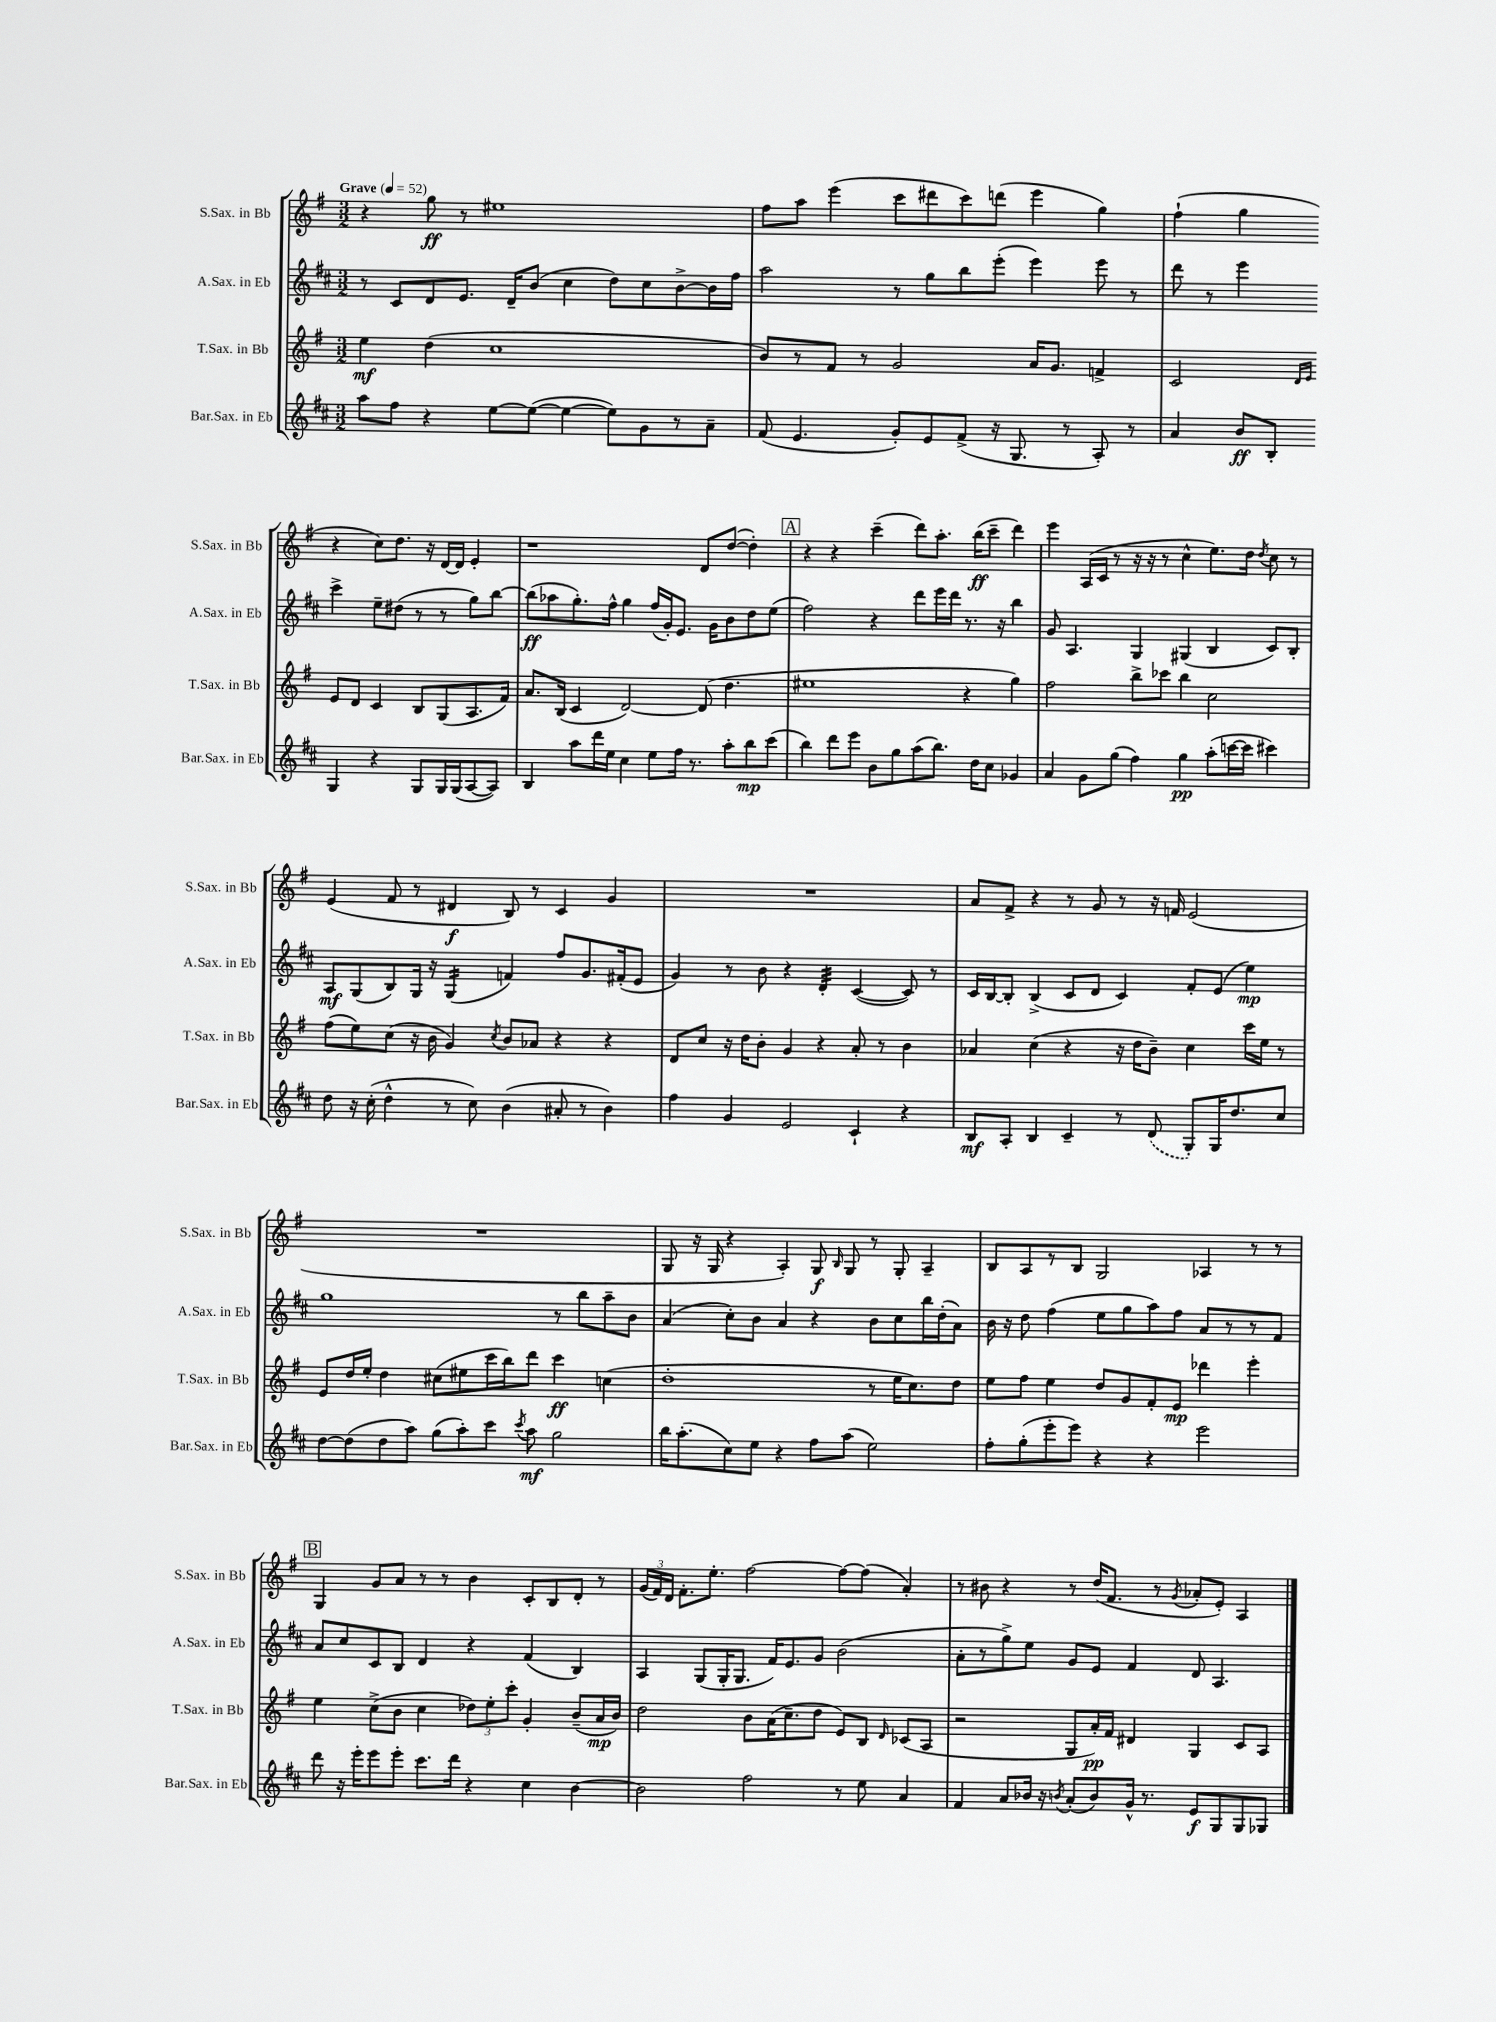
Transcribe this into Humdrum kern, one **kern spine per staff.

**kern	**kern	**kern	**kern
*staff4	*staff3	*staff2	*staff1
*clefG2	*clefG2	*clefG2	*clefG2
*k[f#c#]	*k[f#]	*k[f#c#]	*k[f#]
*M3/2	*M3/2	*M3/2	*M3/2
*MM52	*MM52	*MM52	*MM52
8aa	4ee	8r	4r
8ff#	.	8c#	.
4r	(4dd	8d	8gg
.	.	8.e	8r
[8ee	1cc	.	1ee#
.	.	16d~	.
(8ee_	.	(8b	.
4ee_	.	4cc#	.
8ee])	.	8dd)	.
8g	.	8cc#	.
8r	.	[8b^	.
8a~	.	16b]	.
.	.	16ff#	.
=	=	=	=
(8f#	8b)	2aa	8ff#
4.e	8r	.	8aa
.	8f#	.	(4eee
.	8r	.	.
8g')	2g	8r	8ccc
8e	.	8gg	8ddd#
(8f#^	.	8bb	8ccc)
16r	.	(8eee'	(8ddd
8.G	.	.	.
.	16a	4eee)	4eee
.	8.g	.	.
8r	.	.	.
8A')	4f^	8eee	4gg)
8r	.	8r	.
=	=	=	=
4a	2c	8ddd	(4ff#`
.	.	8r	.
8b	.	4eee	4gg
8B'	.	.	.
.	16qqd	.	.
.	16qqe	.	.
4G	8e	4ccc#^	4r
.	8d	.	.
4r	4c	8ee~	8cc)
.	.	(8dd#	8.dd
8G	8B	8r	.
.	.	.	16r
16G	(8G	8r	[16d
(16G	.	.	16d]
[8A	8.A	8gg)	4e'
8A])	.	[8bb	.
.	16f#)	.	.
=	=	=	=
4B	8.a	(8bb]	1r
.	.	8aa-	.
.	(16B	.	.
8aa	4c	8.gg')	.
16ddd	.	.	.
16ee	.	16ff#^^	.
4cc#	[2d)	4gg	.
8ee	.	(16ff#	.
.	.	16g')	.
16ff#	.	8.e	.
8.r	.	.	.
.	(8d]	.	8d
.	.	16g	.
8aa'	4.dd	8b	([8dd
8bb	.	8dd	4dd'])
(8ccc#	.	(8ee	.
=	=	=	=
4bb)	1ee#	2ff#)	4r
8ddd	.	.	4r
8eee	.	.	.
8b	.	4r	(4ccc~
8gg	.	.	.
(8aa	.	8ddd	8ddd)
8.bb)	.	16eee	8.aa'
.	.	16ddd	.
.	4r	8.r	.
16dd	.	.	(16bb
8cc#	.	.	8ccc~
.	.	16r	.
4g-	4gg)	4bb	4ddd)
=	=	=	=
4a	2ff#	8g	4eee
.	.	4.A	.
8g	.	.	(16A
.	.	.	16c
(8gg	.	.	8r
4ff#)	8bb^	4G	16r
.	.	.	16r
.	8ccc-	.	8r
4gg	4bb	(4G#	4cc^^
(8aa'	2cc	4B	8.ee)
[16ccc	.	.	.
16ccc]	.	.	16dd
.	.	.	8qdd
4ccc#)	.	8c#)	8cc
.	.	8B'	8r
=	=	=	=
8dd	(8ff#	8A	(4e
16r	8ee)	(8G	.
(16cc#'	.	.	.
4dd^^	(8cc	8B)	8f#
.	16r	16G	8r
.	16b	16r	.
8r	4g)	(4G	4d#
8cc#)	.	.	.
.	8qcc	.	.
(4b	8b	4f)	8B)
.	8a-	.	8r
8a#'	4r	8ff#	4c
8r	.	8.g	.
4b)	4r	.	4g
.	.	(16f#'	.
.	.	8e	.
=	=	=	=
4ff#	8d	4g)	1.r
.	8cc	.	.
4g	16r	8r	.
.	16dd	.	.
.	8b'	8b	.
2e	4g	4r	.
.	4r	4d'	.
4c#`	8a'	([4c#	.
.	8r	.	.
4r	4b	8c#])	.
.	.	8r	.
=	=	=	=
8B	4a-	16c#	8a
.	.	[16B	.
8A'	.	8B']	8f#^
4B	(4cc	(4B^	4r
4c#~	4r	8c#	8r
.	.	8d	8g
8r	16r	4c#)	8r
.	16dd	.	.
(8d	8b~)	.	16r
.	.	.	16f
8G')	4cc	8f#'	(2e
16G	.	(8e	.
8.dd	.	.	.
.	16ccc	4ee)	.
.	16ee	.	.
8cc#	8r	.	.
=	=	=	=
[8dd	8e	1gg	1.r
(8dd]	16dd	.	.
.	16ee'	.	.
8dd	4dd	.	.
8aa)	.	.	.
(8gg	(8cc#	.	.
8aa')	8ee#	.	.
8ccc#	16ccc	.	.
.	16bb)	.	.
8qccc#	.	.	.
8aa	8ddd	.	.
2gg	4ccc	8r	.
.	.	8bb	.
.	(4cc	8aa~	.
.	.	8b	.
=	=	=	=
16bb	1dd'	(4a	8G
(8.aa'	.	.	.
.	.	.	16r
.	.	.	16G
8cc#)	.	8cc#')	4r
8ee	.	8b	.
4r	.	4a	4A')
8ff#	.	4r	8G
.	.	.	16qqB
(8aa	.	.	8G
2ee)	8r	8b	8r
.	16ee	8cc#	8G'
.	8.cc)	.	.
.	.	16bb	4A~
.	.	(16dd'	.
.	8dd	8a)	.
=	=	=	=
8ff#'	8ee	16b	8B
.	.	16r	.
(8gg'	8ff#	8dd	8A
8eee'	4ee	(4ff#	8r
8eee)	.	.	8B
4r	8dd	8ee	2G
.	8g	8gg	.
4r	8f#'	8aa)	.
.	8e	8ff#	.
2eee	4ddd-	8a	4A-
.	.	8r	.
.	4eee'	8r	8r
.	.	8f#	8r
=	=	=	=
8ddd	4ee	8a	4G
16r	.	8cc#	.
16eee'	.	.	.
8eee	(8cc^	8c#	8g
8eee'	8b	8B	8a
8.ccc#	4cc	4d	8r
.	.	.	8r
16ddd	.	.	.
4r	12dd-)	4r	4b
.	12ee'	.	.
.	12ccc'	.	.
4cc#	4g'	(4f#	8c'
.	.	.	8B
[4b	(8b~	4B)	8d'
.	16a	.	8r
.	16b)	.	.
=	=	=	=
2b]	2dd	4A	(24g
.	.	.	24f#)
.	.	.	24d
.	.	.	8.f#'
.	.	(8G	.
.	.	.	8.ee'
.	.	16G'	.
.	.	8.G	.
2ff#	8b	.	[2ff#
.	(16a	16f#)	.
.	8.cc~	8.e	.
.	8dd	8g	.
8r	8e)	(2b	8ff#_
8ee	8B	.	(8ff#]
.	16qqd	.	.
4a	(8c-	.	4a')
.	8A	.	.
=	=	=	=
4f#	2r	8a'	8r
.	.	8r	8b#
8a	.	8gg^)	4r
16b-	.	8ee	.
16r	.	.	.
8qb	.	.	.
(8a'	8G	8g	8r
8b)	16a')	8e	(16dd
.	16f#	.	8.f#
16g^^	4d#	4f#	.
8.r	.	.	.
.	.	.	8r
.	.	.	8qg
8e	4G	8d	8a-'
8G	.	4.A	8e')
8G	8c	.	4A
8G-	8A	.	.
==	==	==	==
*-	*-	*-	*-
